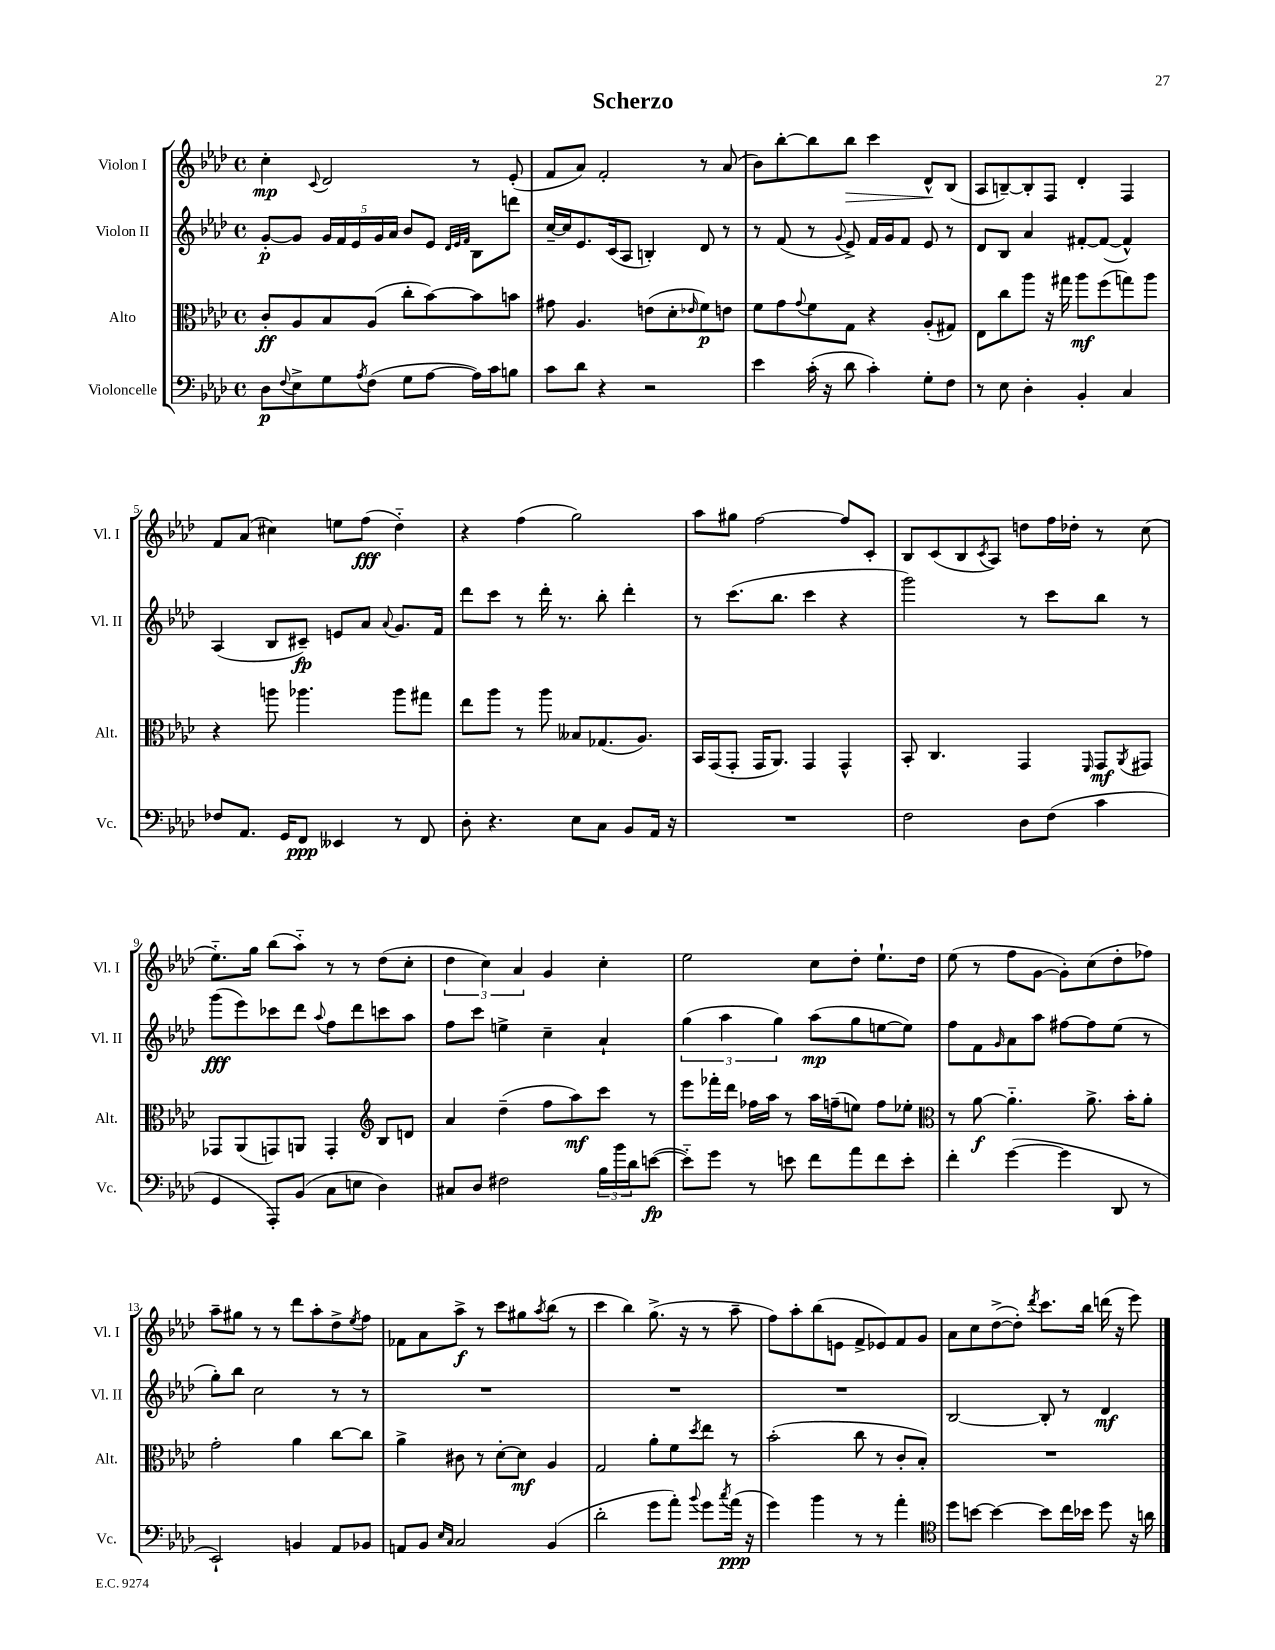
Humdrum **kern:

**kern	**dynam	**kern	**dynam	**kern	**dynam	**kern	**dynam
*part4	*part4	*part3	*part3	*part2	*part2	*part1	*part1
*staff4	*staff4	*staff3	*staff3	*staff2	*staff2	*staff1	*staff1
*I"Violoncelle	*	*I"Alto	*	*I"Violon II	*	*I"Violon I	*
*I'Vc.	*	*I'Alt.	*	*I'Vl. II	*	*I'Vl. I	*
*clefF4	*	*clefC3	*	*clefG2	*	*clefG2	*
*k[b-e-a-d-]	*	*k[b-e-a-d-]	*	*k[b-e-a-d-]	*	*k[b-e-a-d-]	*
*M4/4	*	*M4/4	*	*M4/4	*	*M4/4	*
*met(c)	*	*met(c)	*	*met(c)	*	*met(c)	*
=1	=1	=1	=1	=1	=1	=1	=1
8D-\L	p	8c'/L	ff	[8g'/L	p	4cc'\	mp
8qqF/	.	.	.	.	.	.	.
8E-^\	.	8A-/	.	8g/J]	.	.	.
.	.	.	.	.	.	8qqc/	.
8G\	.	8B-/	.	20g/LL	.	2d-/	.
.	.	.	.	20f/	.	.	.
.	.	.	.	20e-/	.	.	.
8qA-/	.	.	.	.	.	.	.
(8F\J	.	(8A-/J	.	.	.	.	.
.	.	.	.	20g/	.	.	.
.	.	.	.	20a-/JJ	.	.	.
8G\L	.	8cc'\L	.	8b-/L	.	.	.
[8A-\J	.	[8b-\)	.	8e-/J	.	.	.
.	.	.	.	32qqd-/LLL	.	.	.
.	.	.	.	32qqe-/	.	.	.
.	.	.	.	32qqf/JJJ	.	.	.
16A-\LL])	.	8b-\]	.	8B-\L	.	8r	.
16c\J	.	.	.	.	.	.	.
8Bn\J	.	8bn\J	.	8dddn\J	.	(8e-'/	.
=2	=2	=2	=2	=2	=2	=2	=2
8c\L	.	8g#X\	.	[16cc~/LL	.	8f/L	.
.	.	.	.	16cc/J]	.	.	.
8d-\J	.	4.A-/	.	8.e-/	.	8a-/J)	.
4r	.	.	.	.	.	2f'/	.
.	.	.	.	(16c/k	.	.	.
.	.	.	.	8A-/J	.	.	.
2r	.	(8en\L	.	4Bn'/)	.	.	.
.	.	8d-'\	.	.	.	.	.
.	.	16qqe-X/	.	.	.	.	.
.	.	8f\)	p	8d-/	.	8r	.
.	.	8en\J	.	8r	.	(8a-/	.
=3	=3	=3	=3	=3	=3	=3	=3
4e-\	.	8f\L	.	8r	.	8b-\L)	.
.	.	8g\	.	(8f/	.	[8bb-'\	.
.	.	8qqg/	.	.	.	.	.
(16c'\	.	8f\	.	8r	.	8bb-\]	.
16r	.	.	.	.	.	.	.
.	.	.	.	8qqg/	.	.	.
!	!	!	!	!	!	!	!LO:HP:b
8d-\	.	8G\J	.	8e-^/)	.	8bb-\J	>
4c'\)	.	4r	.	16f/LL	.	4ccc\	.
.	.	.	.	16g/J	.	.	.
.	.	.	.	8f/J	.	.	.
8G'\L	.	(8A-'/L	.	8e-/	.	8d-^^/L	.
8F\J	.	8G#X/J)	.	8r	.	(8B-/J	]
=4	=4	=4	=4	=4	=4	=4	=4
8r	.	8E-\L	.	8d-/L	.	8A-/L	.
8E-\	.	8cc\	.	8B-/J	.	[8Bn~/)	.
4D-'\	.	8aa-\J	.	4a-/	.	8B'/]	.
.	.	16r	.	.	.	8F/J	.
.	.	16gg#X\	.	.	.	.	.
4BB-'/	.	8aa-\L	mf	[8f#X'/L	.	4d-'/	.
.	.	(8ff\	.	(8f#/J_	.	.	.
4C/	.	8ggn\)	.	4f#^^/])	.	4F/	.
.	.	8aa-\J	.	.	.	.	.
!!LO:LB:g=z
=5	=5	=5	=5	=5	=5	=5	=5
8F-X/L	.	4r	.	(4A-/	.	8f/L	.
8.AA-/J	.	.	.	.	.	(8a-/J	.
.	.	8aan\	.	8B-/L	.	4cc#X\)	.
16GG/KL	.	.	.	.	.	.	.
8FF/J	ppp	4.aa-X\	.	8c#X~/J)	fp	.	.
4EE--X/	.	.	.	8en/L	.	8een\L	.
.	.	.	.	8a-/J	.	(8ff\J	fff
.	.	.	.	8qqa-/	.	.	.
8r	.	8aa-\L	.	8.g/L	.	4dd-\)	.
8FF/	.	8gg#X\J	.	.	.	.	.
.	.	.	.	16f/Jk	.	.	.
=6	=6	=6	=6	=6	=6	=6	=6
8D-'\	.	8ee-\L	.	8ddd-\L	.	4r	.
4.r	.	8aa-\J	.	8ccc\J	.	.	.
.	.	8r	.	8r	.	(4ff\	.
.	.	8aa-\	.	16ddd-'\	.	.	.
.	.	.	.	8.r	.	.	.
8E-\L	.	8B--X/L	.	.	.	2gg\)	.
8C\J	.	(8.G-X/	.	8bb-'\	.	.	.
8BB-/L	.	.	.	4ddd-'\	.	.	.
.	.	8.A-/J)	.	.	.	.	.
16AA-/Jk	.	.	.	.	.	.	.
16r	.	.	.	.	.	.	.
=7	=7	=7	=7	=7	=7	=7	=7
1r	.	16BB-/LL	.	8r	.	8aa-\L	.
.	.	(16GG/J	.	.	.	.	.
.	.	8GG'/J	.	(8.ccc\L	.	8gg#X\J	.
.	.	16GG/KL	.	.	.	[2ff\	.
.	.	8.AA-/J)	.	8.bb-\J	.	.	.
.	.	4GG/	.	4ccc\	.	.	.
.	.	4GG^^/	.	4r	.	8ff/L]	.
.	.	.	.	.	.	8c'/J	.
=8	=8	=8	=8	=8	=8	=8	=8
2F\	.	8BB-'/	.	2ggg\)	.	8B-/L	.
.	.	4.C/	.	.	.	(8c/	.
.	.	.	.	.	.	8B-/	.
.	.	.	.	.	.	8qc/	.
.	.	.	.	.	.	8A-/J)	.
8D-\L	.	4GG/	.	8r	.	8ddn\L	.
(8F\J	.	.	.	8ccc\L	.	16ff\L	.
.	.	.	.	.	.	16dd-X'\JJ	.
.	.	16qqFF/	.	.	.	.	.
4c\	.	8GG/L	mf	8bb-\J	.	8r	.
.	.	8qAA-/	.	.	.	.	.
.	.	8GG#X/J	.	8r	.	(8cc\	.
!!LO:LB:g=z
=9	=9	=9	=9	=9	=9	=9	=9
4GG/	.	8GG-X/L	.	(8ggg\L	fff	8.ee-\L)	.
.	.	(8AA-/	.	8eee-\)	.	.	.
.	.	.	.	.	.	16gg\Jk	.
8AAA-'/L)	.	8GGn/)	.	8ccc-X\	.	(8bb-\L	.
(8BB-/J	.	8AAn/J	.	8ddd-\J	.	8aa-\J)	.
.	.	.	.	8qqaa-/	.	.	.
8C\L	.	4GG'/	.	8ff\L	.	8r	.
8En\J	.	.	.	8ddd-\	.	8r	.
*	*	*clefG2	*	*	*	*	*
4D-\)	.	8B-/L	.	8cccn\	.	(8dd-\L	.
.	.	8dn/J	.	8aa-\J	.	8cc'\J	.
=10	=10	=10	=10	=10	=10	=10	=10
8C#X/L	.	4a-/	.	8ff\L	.	6dd-\	.
8D-/J	.	.	.	8ccc\J	.	.	.
.	.	.	.	.	.	6cc\)	.
2F#X\	.	(4dd-~\	.	4een^\	.	.	.
.	.	.	.	.	.	6a-/	.
.	.	8ff\L	.	4cc~\	.	4g/	.
.	.	8aa-\)	mf	.	.	.	.
24B-\LL	.	8ccc\J	.	4a-`/	.	4cc'\	.
24b-\	.	.	.	.	.	.	.
24d-\J	.	.	.	.	.	.	.
([8en\J	fp	8r	.	.	.	.	.
=11	=11	=11	=11	=11	=11	=11	=11
8e\L])	.	8eee-\L	.	(6gg\	.	2ee-\	.
8g\J	.	16fff-X'\L	.	.	.	.	.
.	.	.	.	6aa-\	.	.	.
.	.	16ddd-\JJ	.	.	.	.	.
8r	.	16ff-X\LL	.	.	.	.	.
.	.	16aa-\JJ	.	.	.	.	.
.	.	.	.	6gg\)	.	.	.
8en\	.	8r	.	.	.	.	.
8f\L	.	16aa-\LL	.	(8aa-\L	mp	8cc\L	.
.	.	(16ffn~\J	.	.	.	.	.
8a-\	.	8een\J)	.	8gg\	.	8dd-'\J	.
8f\	.	8ff\L	.	[8een\	.	8.ee-`\L	.
8e'\J	.	8ee-X'\J	.	8ee\J])	.	.	.
.	.	.	.	.	.	16dd-\Jk	.
=12	=12	=12	=12	=12	=12	=12	=12
*	*	*clefC3	*	*	*	*	*
4f'\	.	8r	.	8ff\L	.	(8ee-\	.
.	.	[8a-\	f	8f\	.	8r	.
.	.	.	.	16qqg/	.	.	.
([4g\	.	4.a-\]	.	8a-\	.	8ff\L	.
.	.	.	.	8aa-\J	.	[8g\J	.
4g\]	.	.	.	[8ff#X\L	.	8g'\L])	.
.	.	8.a-^\	.	8ff#\]	.	(8cc\	.
8DD-/	.	.	.	(8ee-\J	.	8dd-'\	.
.	.	16b-'\KL	.	.	.	.	.
8r	.	8a-'\J	.	8r	.	8ff-X\J)	.
!!LO:LB:g=z
=13	=13	=13	=13	=13	=13	=13	=13
2EE-`/)	.	2g'\	.	8gg'\L)	.	8aa-~\L	.
.	.	.	.	8bb-\J	.	8gg#X\J	.
.	.	.	.	2cc\	.	8r	.
.	.	.	.	.	.	8r	.
4BBn/	.	4a-\	.	.	.	8ddd-\L	.
.	.	.	.	.	.	8aa-'\	.
8AA-/L	.	[8cc\L	.	8r	.	8dd-^\	.
.	.	.	.	.	.	8qee-/	.
8BB-X/J	.	8cc\J]	.	8r	.	8ff\J	.
=14	=14	=14	=14	=14	=14	=14	=14
8AAn/L	.	4a-^\	.	1r	.	8f-X\L	.
8BB-/J	.	.	.	.	.	8a-\	.
16qqE-/LL	.	.	.	.	.	.	.
16qqC/JJ	.	.	.	.	.	.	.
2C/	.	8c#X\	.	.	.	8aa-^\J	f
.	.	8r	.	.	.	8r	.
.	.	[8d-'\L	.	.	.	8ccc\L	.
.	.	8d-\J]	mf	.	.	8gg#X\	.
.	.	.	.	.	.	8qaa-/	.
(4BB-/	.	4A-/	.	.	.	(8bb-\J	.
.	.	.	.	.	.	8r	.
=15	=15	=15	=15	=15	=15	=15	=15
2d-'\	.	2G/	.	1r	.	4ccc\	.
.	.	.	.	.	.	4bb-\)	.
8g\L	.	8a-'\L	.	.	.	(8.gg^\	.
8a-'\J)	.	8f\	.	.	.	.	.
.	.	.	.	.	.	16r	.
8qqb-/	.	8qdd-/	.	.	.	.	.
8g\L	.	8ee-\J	.	.	.	8r	.
8qcc/	.	.	.	.	.	.	.
(16a-\Jk	ppp	8r	.	.	.	8aa-~\	.
16r	.	.	.	.	.	.	.
=16	=16	=16	=16	=16	=16	=16	=16
4g\)	.	(2b-'\	.	1r	.	8ff\L)	.
.	.	.	.	.	.	8aa-'\	.
4b-\	.	.	.	.	.	(8bb-\	.
.	.	.	.	.	.	8en\J	.
8r	.	8cc\	.	.	.	8f^/L	.
8r	.	8r	.	.	.	8e-X/)	.
4a-'\	.	8c'/L	.	.	.	8f/	.
.	.	8B-'/J)	.	.	.	8g/J	.
=17	=17	=17	=17	=17	=17	=17	=17
*clefC4	*	*	*	*	*	*	*
8dd-\L	.	1r	.	[2B-/	.	8a-\L	.
[8bn\J	.	.	.	.	.	8cc\	.
4b\_	.	.	.	.	.	([8dd-^\	.
.	.	.	.	.	.	8dd-'\J])	.
.	.	.	.	.	.	8qddd-/	.
8b\L]	.	.	.	8B-'/]	.	8.ccc\L	.
16cc\L	.	.	.	8r	.	.	.
16b-X\JJ	.	.	.	.	.	16bb-\Jk	.
8dd-\	.	.	.	4d-/	mf	(16dddn\	.
.	.	.	.	.	.	16r	.
16r	.	.	.	.	.	8eee-\)	.
16an\	.	.	.	.	.	.	.
==	==	==	==	==	==	==	==
*-	*-	*-	*-	*-	*-	*-	*-
